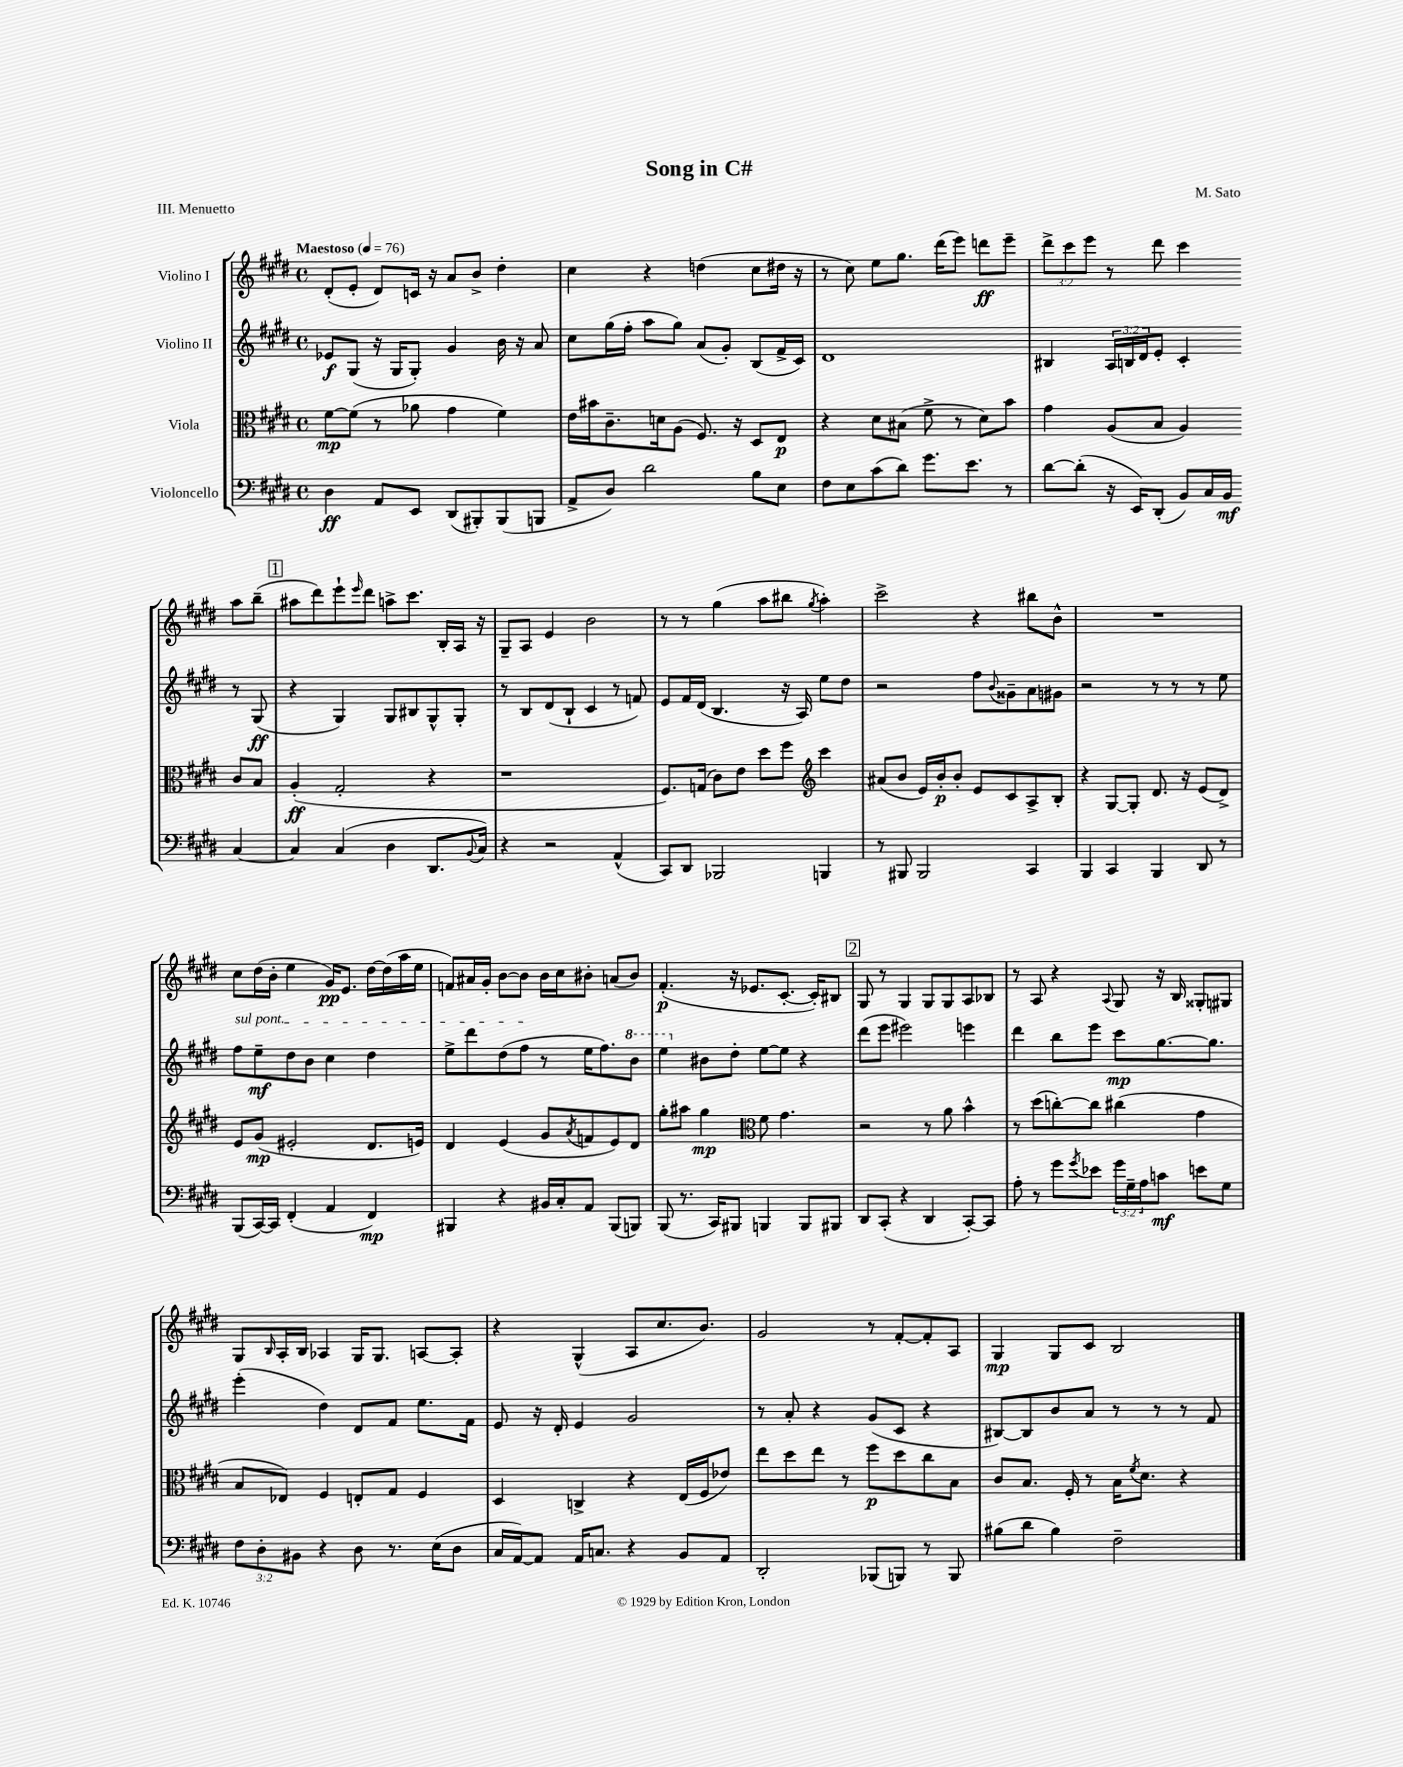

**kern	**dynam	**kern	**dynam	**kern	**dynam	**kern	**dynam
*part4	*part4	*part3	*part3	*part2	*part2	*part1	*part1
*staff4	*staff4	*staff3	*staff3	*staff2	*staff2	*staff1	*staff1
*I"Violoncello	*	*I"Viola	*	*I"Violino II	*	*I"Violino I	*
*clefF4	*	*clefC3	*	*clefG2	*	*clefG2	*
*k[f#c#g#d#]	*	*k[f#c#g#d#]	*	*k[f#c#g#d#]	*	*k[f#c#g#d#]	*
*M4/4	*	*M4/4	*	*M4/4	*	*M4/4	*
*met(c)	*	*met(c)	*	*met(c)	*	*met(c)	*
*MM76	*	*MM76	*	*MM76	*	*MM76	*
=1	=1	=1	=1	=1	=1	=1	=1
!	!	!	!	!	!	!LO:TX:a:B:t=Maestoso	!
4D#\	ff	[8f#\L	mp	8e-X/L	f	(8d#'/L	.
.	.	(8f#\J]	.	(8G#/J	.	8e'/J	.
8AA/L	.	8r	.	16r	.	8d#/L)	.
.	.	.	.	16G#/KL	.	.	.
8EE/J	.	8a-X\	.	8G#'/J)	.	16cn/Jk	.
.	.	.	.	.	.	16r	.
(8DD#/L	.	4g#\	.	4g#/	.	8a/L	.
8BBB#X'/)	.	.	.	.	.	8b^/J	.
(8BBB#/	.	4f#\)	.	16b\	.	4dd#'\	.
.	.	.	.	16r	.	.	.
8BBBn/J	.	.	.	8a/	.	.	.
=2	=2	=2	=2	=2	=2	=2	=2
8AA^/L	.	16e\LL	.	8cc#\L	.	4cc#\	.
.	.	16b#X\J	.	.	.	.	.
8D#/J)	.	8.c#~\	.	(16gg#\L	.	.	.
.	.	.	.	16ff#'\JJ	.	.	.
2d#\	.	.	.	8aa\L	.	4r	.
.	.	16dn\k	.	.	.	.	.
.	.	(8A\J	.	8gg#\J)	.	.	.
.	.	8.F#/)	.	(8a/L	.	(4ddn\	.
.	.	.	.	8g#'/J)	.	.	.
.	.	16r	.	.	.	.	.
8B\L	.	8D#/L	.	(8B/L	.	8cc#\L	.
8E\J	.	8E/J	p	16f#^/L	.	16dd#X\Jk	.
.	.	.	.	16c#/JJ)	.	16r	.
=3	=3	=3	=3	=3	=3	=3	=3
8F#\L	.	4r	.	1d#	.	8r	.
8E\	.	.	.	.	.	8cc#\)	.
(8c#\	.	8d#\L	.	.	.	8ee\L	.
8d#\J)	.	(8B#X\J	.	.	.	8.gg#\J	.
8.g#\L	.	8f#^\	.	.	.	.	.
.	.	.	.	.	.	(16ddd#\KL	.
.	.	8r	.	.	.	8eee\J)	.
8.e\J	.	.	.	.	.	.	.
.	.	8d#\L)	.	.	.	8dddn\L	ff
8r	.	8b\J	.	.	.	8eee~\J	.
=4	=4	=4	=4	=4	=4	=4	=4
[8d#\L	.	4g#\	.	4B#X/	.	12ddd#^\L	.
.	.	.	.	.	.	12ccc#\	.
(8d#'\J]	.	.	.	.	.	.	.
.	.	.	.	.	.	12eee\J	.
16r	.	(8A/L	.	24A/LL	.	8r	.
.	.	.	.	24Bn/	.	.	.
16EE/KL)	.	.	.	.	.	.	.
.	.	.	.	24d#/J	.	.	.
(8DD#'/J	.	8B/J	.	8e'/J	.	8ddd#\	.
8BB/L)	.	4A/)	.	4c#'/	.	4ccc#\	.
16C#/L	.	.	.	.	.	.	.
16BB/JJ	mf	.	.	.	.	.	.
[4C#/	.	8c#/L	.	8r	.	8aa\L	.
.	.	8B/J	.	(8G#/	ff	(8bb~\J	.
!!LO:LB:g=z
!!LO:REH:place=s1:t=1
=5	=5	=5	=5	=5	=5	=5	=5
4C#/]	.	(4A'/	ff	4r	.	8aa#X\L	.
.	.	.	.	.	.	8ddd#\)	.
(4C#/	.	2G#'/	.	4G#/)	.	8eee`\	.
.	.	.	.	.	.	16qqeee/	.
.	.	.	.	.	.	8ddd#\J	.
4D#\	.	.	.	8G#/L	.	8aan^\L	.
.	.	.	.	8B#X/	.	8.ccc#\J	.
8.DD#/L	.	4r	.	8G#^^/	.	.	.
.	.	.	.	.	.	16B'/LL	.
.	.	.	.	8G#'/J	.	16A/JJ	.
8qqBB/	.	.	.	.	.	.	.
16C#/Jk)	.	.	.	.	.	16r	.
=6	=6	=6	=6	=6	=6	=6	=6
4r	.	1r	.	8r	.	8G#~/L	.
.	.	.	.	8B/L	.	8A/J	.
2r	.	.	.	(8d#/	.	4e/	.
.	.	.	.	8B`/J	.	.	.
.	.	.	.	4c#/	.	2b\	.
(4AA^^/	.	.	.	8r	.	.	.
.	.	.	.	8fn/)	.	.	.
=7	=7	=7	=7	=7	=7	=7	=7
8CC#/L)	.	8.F#/L)	.	8e/L	.	8r	.
8DD#/J	.	.	.	16f#/L	.	8r	.
.	.	(16Gn/Jk	.	(16d#/JJ	.	.	.
2BBB-X/	.	8c#\L)	.	4.B/	.	(4gg#\	.
.	.	8e\J	.	.	.	.	.
.	.	8dd#\L	.	.	.	8aa\L	.
.	.	8ff#\J	.	16r	.	8bb#X\J	.
.	.	.	.	16A/)	.	.	.
*	*	*clefG2	*	*	*	*	*
.	.	.	.	.	.	8qgg#/	.
4BBBn/	.	4ccc#\	.	8ee\L	.	4aa'\)	.
.	.	.	.	8dd#\J	.	.	.
=8	=8	=8	=8	=8	=8	=8	=8
8r	.	(8a#X/L	.	2r	.	2ccc#^\	.
8BBB#X/	.	8b/J	.	.	.	.	.
2BBB#/	.	16e/LL)	.	.	.	.	.
.	.	16b'/J	p	.	.	.	.
.	.	8b'/J	.	.	.	.	.
.	.	8e/L	.	8ff#\L	.	4r	.
.	.	.	.	8qqb/	.	.	.
.	.	8c#/	.	8g##X~\	.	.	.
4CC#/	.	8A^/	.	8a\	.	8bb#X\L	.
.	.	8B'/J	.	8g#X\J	.	8b^^\J	.
=9	=9	=9	=9	=9	=9	=9	=9
4BBB/	.	4r	.	2r	.	1r	.
4CC#/	.	[8G#/L	.	.	.	.	.
.	.	8G#'/J]	.	.	.	.	.
4BBB/	.	8.d#/	.	8r	.	.	.
.	.	.	.	8r	.	.	.
.	.	16r	.	.	.	.	.
8DD#/	.	(8e/L	.	8r	.	.	.
8r	.	8d#^/J)	.	8ee\	.	.	.
!!LO:LB:g=z
=10	=10	=10	=10	=10	=10	=10	=10
!	!	!	!	!LO:TX:a:i:t=sul pont.	!	!	!
(8BBB/L	.	8e/L	.	8ff#\L	.	8cc#\L	.
[16CC#/L)	.	(8g#/J	mp	8ee~\	mf	(16dd#\L	.
16CC#/JJ]	.	.	.	.	.	16b'\JJ	.
(4FF#'/	.	2e#X'/	.	8dd#\	.	4ee\	.
.	.	.	.	8b\J	.	.	.
4AA/	.	.	.	4cc#\	.	16g#/KL)	pp
.	.	.	.	.	.	8.e/J	.
4FF#/)	mp	8.d#/L	.	4dd#\	.	[16dd#\LL	.
.	.	.	.	.	.	(16dd#\]	.
.	.	.	.	.	.	16aa\	.
.	.	16en/Jk)	.	.	.	16ee\JJ	.
=11	=11	=11	=11	=11	=11	=11	=11
4BBB#X/	.	4d#/	.	8ee^\L	.	8fn/L)	.
.	.	.	.	8ddd#\	.	16a#X/L	.
.	.	.	.	.	.	16g#'/JJ	.
4r	.	(4e/	.	(8dd#\	.	[8b\L	.
.	.	.	.	8ff#\J	.	8b\J]	.
16BB#X/LL	.	8g#/L	.	8r	.	16b\LL	.
16C#'/J	.	.	.	.	.	16cc#\J	.
.	.	8qa/	.	.	.	.	.
8AA/J	.	8fn/	.	16ee\KL	.	8b#X'\J	.
.	.	.	.	8.ff#\)	.	.	.
(8BBB#/L	.	8e/)	.	.	.	(8an/L	.
*	*	*	*	*8va	*	*	*
8BBBn/J)	.	8d#/J	.	8bb\J	.	8b#/J)	.
=12	=12	=12	=12	=12	=12	=12	=12
(8BBB/	.	8gg#'\L	.	4eee\	.	(4.f#'/	p
8.r	.	8aa#X\J	.	.	.	.	.
*	*	*	*	*X8va	*	*	*
.	.	4gg#\	mp	8b#X\L	.	.	.
16CC#/KL)	.	.	.	.	.	.	.
8BBB#X/J	.	.	.	8dd#'\J	.	16r	.
.	.	.	.	.	.	8.e-X/L	.
*	*	*clefC3	*	*	*	*	*
4BBBn/	.	8f#\	.	[8ee\L	.	.	.
.	.	4.g#\	.	8ee\J]	.	[8.c#'/J	.
8BBB/L	.	.	.	4r	.	.	.
.	.	.	.	.	.	16c#'/KL])	.
8BBB#X/J	.	.	.	.	.	8B#X/J	.
!!LO:REH:place=s1:t=2
=13	=13	=13	=13	=13	=13	=13	=13
8DD#/L	.	2r	.	(8ddd#\L	.	8G#/	.
(8CC#'/J	.	.	.	8eee\J	.	8r	.
4r	.	.	.	2eee#X\)	.	4G#/	.
4DD#/	.	8r	.	.	.	8G#/L	.
.	.	8a\	.	.	.	8G#/	.
[8CC#'/L)	.	4b^^\	.	4eeen\	.	8A/	.
8CC#/J]	.	.	.	.	.	8B-X/J	.
=14	=14	=14	=14	=14	=14	=14	=14
8A'\	.	8r	.	4ddd#\	.	8r	.
8r	.	(8dd#\L	.	.	.	8A/	.
8g#\L	.	[8ccn'\)	.	8bb\L	.	4r	.
8qg#/	.	.	.	.	.	.	.
8e-X\J	.	8cc\J]	.	8eee\J	.	.	.
.	.	.	.	.	.	8qqA/	.
24g#\LL	.	(4cc#X\	.	8ccc#\L	mp	8G#/	.
24G#~\	.	.	.	.	.	.	.
24A\J	.	.	.	.	.	.	.
8cn\J	mf	.	.	[8.gg#\	.	16r	.
.	.	.	.	.	.	16B/	.
8en\L	.	4g#\	.	.	.	8G##X'/L	.
.	.	.	.	8.gg#\J]	.	.	.
8G#\J	.	.	.	.	.	8G#X/J	.
!!LO:LB:g=z
=15	=15	=15	=15	=15	=15	=15	=15
12F#\L	.	8B/L	.	(4eee'\	.	8G#/L	.
12D#'\	.	.	.	.	.	.	.
.	.	.	.	.	.	16qqB/	.
.	.	8E-X/J)	.	.	.	16A'/L	.
12BB#X\J	.	.	.	.	.	.	.
.	.	.	.	.	.	16B/JJ	.
4r	.	4F#/	.	4dd#\)	.	4A-X/	.
8D#\	.	8En'/L	.	8d#/L	.	16G#/KL	.
.	.	.	.	.	.	8.G#/J	.
8.r	.	8G#/J	.	8f#/J	.	.	.
.	.	4F#/	.	8.ee\L	.	[8An/L	.
(16E\KL	.	.	.	.	.	.	.
8D#\J	.	.	.	.	.	8A'/J]	.
.	.	.	.	16f#\Jk	.	.	.
=16	=16	=16	=16	=16	=16	=16	=16
16C#/LL	.	4D#/	.	8e/	.	4r	.
[16AA/J)	.	.	.	.	.	.	.
8AA/J]	.	.	.	16r	.	.	.
.	.	.	.	16d#'/	.	.	.
16AA/KL	.	4Cn^/	.	4e/	.	(4G#^^/	.
8.Cn/J	.	.	.	.	.	.	.
4r	.	4r	.	2g#/	.	8A/L	.
.	.	.	.	.	.	8.cc#/	.
8BB/L	.	(16E/LL	.	.	.	.	.
.	.	16F#/J	.	.	.	8.b/J)	.
8AA/J	.	8e-X/J)	.	.	.	.	.
=17	=17	=17	=17	=17	=17	=17	=17
2DD#'/	.	8ee\L	.	8r	.	2g#/	.
.	.	8dd#\	.	8a'/	.	.	.
.	.	8ee\J	.	4r	.	.	.
.	.	8r	.	.	.	.	.
(8BBB-X/L	.	8ff#\L	p	(8g#/L	.	8r	.
8BBBn/J)	.	8dd#\	.	8c#/J	.	[8f#'/L	.
8r	.	8cc#\	.	4r	.	8f#'/]	.
8BBB/	.	8B\J	.	.	.	8A/J	.
=18	=18	=18	=18	=18	=18	=18	=18
(8B#X\L	.	8c#/L	.	[8B#X/L)	.	4G#/	mp
8d#\J	.	8.B/J	.	8B#/]	.	.	.
4B#\)	.	.	.	8b/	.	8G#/L	.
.	.	16F#'/	.	.	.	.	.
.	.	8r	.	8a/J	.	8c#/J	.
2F#~\	.	16B\KL	.	8r	.	2B/	.
.	.	8qf#/	.	.	.	.	.
.	.	8.d#\J	.	.	.	.	.
.	.	.	.	8r	.	.	.
.	.	4r	.	8r	.	.	.
.	.	.	.	8f#/	.	.	.
==	==	==	==	==	==	==	==
*-	*-	*-	*-	*-	*-	*-	*-
